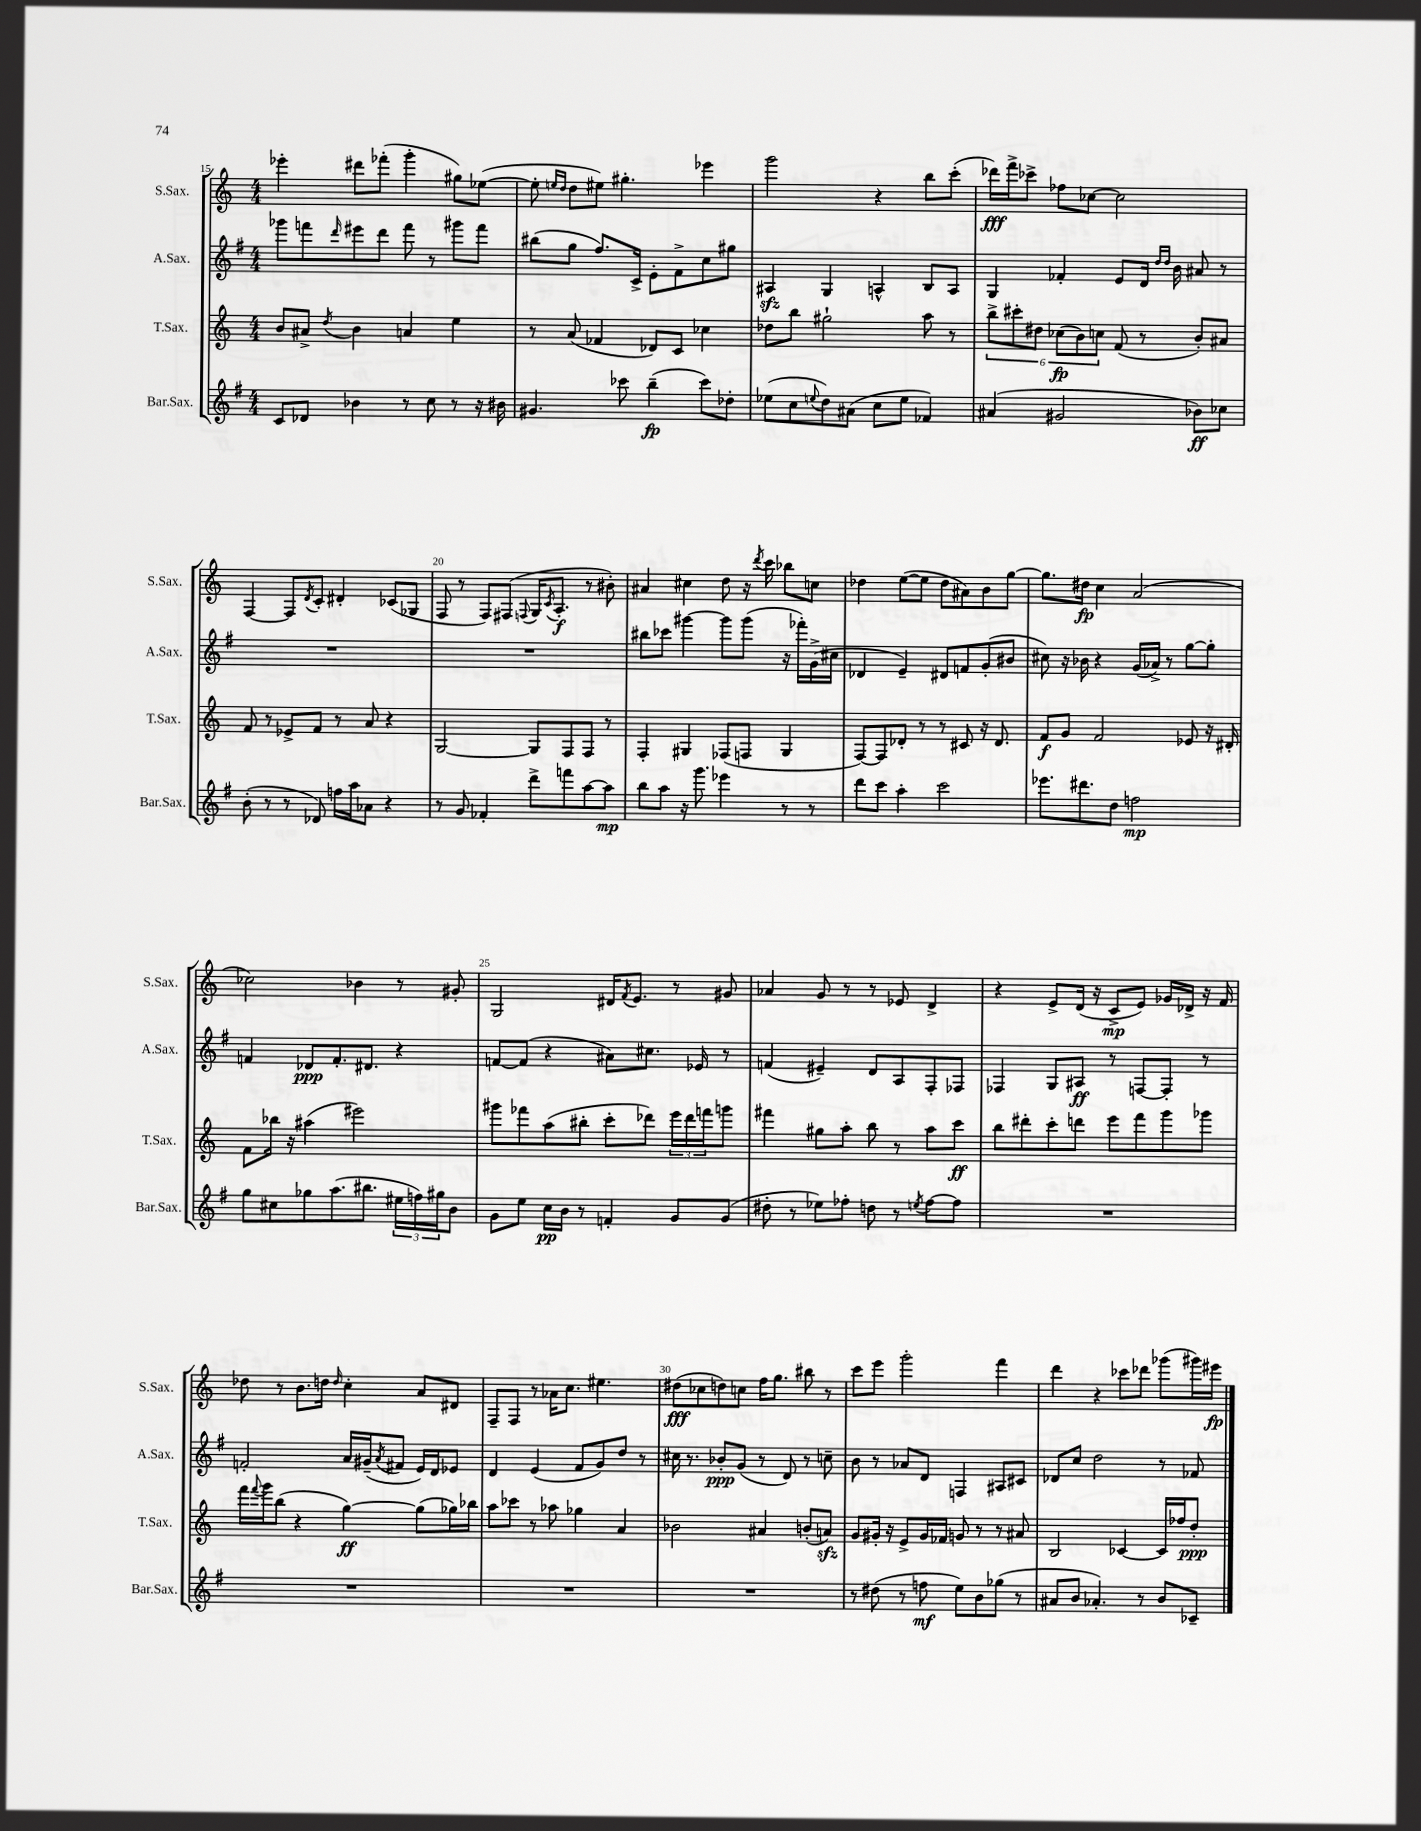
<<
\new StaffGroup <<
\new Staff = "s0" \with { instrumentName = "S.Sax." shortInstrumentName = "S.Sax." } {
    \clef treble \key c \major \numericTimeSignature \time 4/4
    ees'''4-. dis'''8 fes'''8-.( g'''4-. gis''8) ees''8~( |
    ees''8-. \grace { e''16 d''16 } d''8 eis''8) gis''4.-. ees'''4 |
    g'''2 r4 b''8 c'''8-.( |
    des'''16\fff) f'''16-> ces'''8-> fes''8 ces''8~ ces''2 |
    f4~ f8 \acciaccatura { d'8 } c'8-. dis'4-. ces'8( ges8 |
    f8 r8 f8) fis8( \appoggiatura { f8 } g16 \acciaccatura { c'8 } a8.-.\f r8 bis'8-.) |
    ais'4 cis''4 d''8 r16 \acciaccatura { d'''8 } c'''16 bes''8 c''8 |
    des''4 e''8~( e''8 des''8 ais'8) b'8 g''8~ |
    g''8. dis''16\fp c''4 a'2( |
    ces''2) bes'4 r8 gis'8-. |
    g2 dis'16 \acciaccatura { f'8 } e'8. r8 gis'8 |
    aes'4 g'8 r8 r8 ees'8 d'4-> |
    r4 e'8-> d'16( r16 c'8->\mp e'8) ges'16 des'16-> r16 f'16 |
    des''8 r8 b'8. d''16 \grace { d''16 } c''4-. a'8 dis'8 |
    f8-- f8 r8 aes'16 c''8. eis''4. |
    dis''8\fff( ces''8 d''8) c''8 f''16 g''8. bis''8 r8 |
    c'''8 e'''8 g'''2-. f'''4 |
    d'''4 r4 ces'''8 des'''8 ges'''8( gis'''16) eis'''16\fp \bar "|." |
}
\new Staff = "s1" \with { instrumentName = "A.Sax." shortInstrumentName = "A.Sax." } {
    \clef treble \key g \major \numericTimeSignature \time 4/4
    ges'''8 f'''8 \grace { d'''16 } eis'''8 d'''8 f'''8 r8 gis'''8 f'''8 |
    bis''8( g''8 fis''8.) c'16-> e'8-. fis'8-> c''8 gis''8 |
    ais4\sfz g4 a4-^ b8 a8 |
    g4 fes'4-. e'8 d'16 \grace { d''16 d''16 } b'16 ais'8 r8 |
    R1 |
    R1 |
    bis''8 ces'''8 gis'''4~ gis'''8 gis'''8( r16 fes'''16-.) g'16->( cis''16 |
    des'4 e'4--) dis'8 f'8 g'8-.( bis'8 |
    cis''8) r16 bes'16 r4 g'16( aes'16->) r8 g''8~ g''8-. |
    f'4 des'8\ppp f'8.-. dis'8. r4 |
    f'8~ f'8( r4 ais'8) cis''8. ees'16 r8 |
    f'4( eis'4--) d'8 a8 fis8-. fes8 |
    fes4 g8 ais8\ff r8 f8~ f8-. r8 |
    f'2-. a'16 gis'16--( \acciaccatura { a'8 } fis'8 e'16) d'16 ees'8 |
    d'4 e'4( fis'8 g'8) d''8 r8 |
    cis''16 r8. bes'8-.\ppp g'8( r8 d'8) r8 c''8-- |
    b'8 r8 aes'8 d'8 f4 ais8 cis'8 |
    des'8 c''8 d''2 r8 fes'8 \bar "|." |
}
\new Staff = "s2" \with { instrumentName = "T.Sax." shortInstrumentName = "T.Sax." } {
    \clef treble \key c \major \numericTimeSignature \time 4/4
    b'8 ais'8-> \acciaccatura { d''8 } b'4 a'4 e''4 |
    r8 a'8( fes'4 des'8) c'8 ces''4 |
    des''8 b''8 gis''2-! a''8 r8 |
    \tuplet 6/4 { b''8-> cis'''8-. dis''8 ces''8\fp( b'8) c''8 } f'8( r8 b'8-.) ais'8 |
    f'8 r8 ees'8-> f'8 r8 a'8 r4 |
    g2~ g8 f8 f8 r8 |
    f4-. gis4 fes8( f8 gis4 |
    f8~) f8 des'8-. r8 r8 cis'8 r16 des'8. |
    f'8\f g'8 f'2 ees'8 r16 dis'16-. |
    f'8 bes''16 r16 ais''4( eis'''2) |
    gis'''8 fes'''8 a''8( bis''8-. c'''8-. des'''8) \tuplet 3/2 { e'''16 des'''16 f'''16 } g'''8 |
    fis'''4 gis''8 a''8-. b''8 r8 a''8 c'''8\ff |
    b''8 dis'''8-. c'''8-. d'''8 e'''8 f'''8 g'''8 ges'''8 |
    f'''16 \appoggiatura { f'''8 } g'''16 b''8( r4 g''4~\ff) g''8( ges''16) bes''16 |
    a''8 ces'''8 r8 aes''8 ges''4 a'4 |
    bes'2 ais'4 b'8-.( a'8\sfz) |
    g'8 gis'16-. r16 e'8-> gis'16 fes'16 g'8 r8 r8 ais'8 |
    b2 ces'4~ ces'16 fes''16 d''8-.\ppp \bar "|." |
}
\new Staff = "s3" \with { instrumentName = "Bar.Sax." shortInstrumentName = "Bar.Sax." } {
    \clef treble \key g \major \numericTimeSignature \time 4/4
    c'8 des'8 bes'4 r8 c''8 r8 r16 bis'16 |
    gis'4. ces'''8 b''4--\fp( ces'''8) des''8-. |
    ees''8( c''8 \appoggiatura { e''8 } d''8) ais'8( c''8 e''8 fes'4) |
    ais'4( gis'2 bes'8\ff) ces''8 |
    b'8-.( r8 r8 des'8) f''16 a''16 aes'8 r4 |
    r8 g'8 fes'4-. d'''8-> f'''8 a''8~ a''8\mp |
    b''8 a''8 r16 g'''8. ees'''4 r8 r8 |
    d'''8 c'''8 a''4-. c'''2 |
    ees'''8. dis'''8. d''8 f''2\mp |
    g''8 cis''8 ges''8 a''8.( bis''8. \tuplet 3/2 { eis''16 f''16) gis''16 } b'8 |
    g'8 e''8 c''16\pp b'16 r8 f'4-. g'8 g'8( |
    dis''8-. r8 ees''8) fes''8-. d''8 r8 \acciaccatura { e''8 } fes''8~ fes''8 |
    R1 |
    R1 |
    R1 |
    R1 |
    r8 dis''8( r8 f''8\mf e''8) b'8 ges''8( r8 |
    ais'8 b'8 aes'4.-.) r8 b'8 ces'8-- \bar "|." |
}
>>
>>
\layout { \context { \Score currentBarNumber = #15 \override BarNumber.break-visibility = ##(#f #t #t) barNumberVisibility = #(every-nth-bar-number-visible 5) } }
